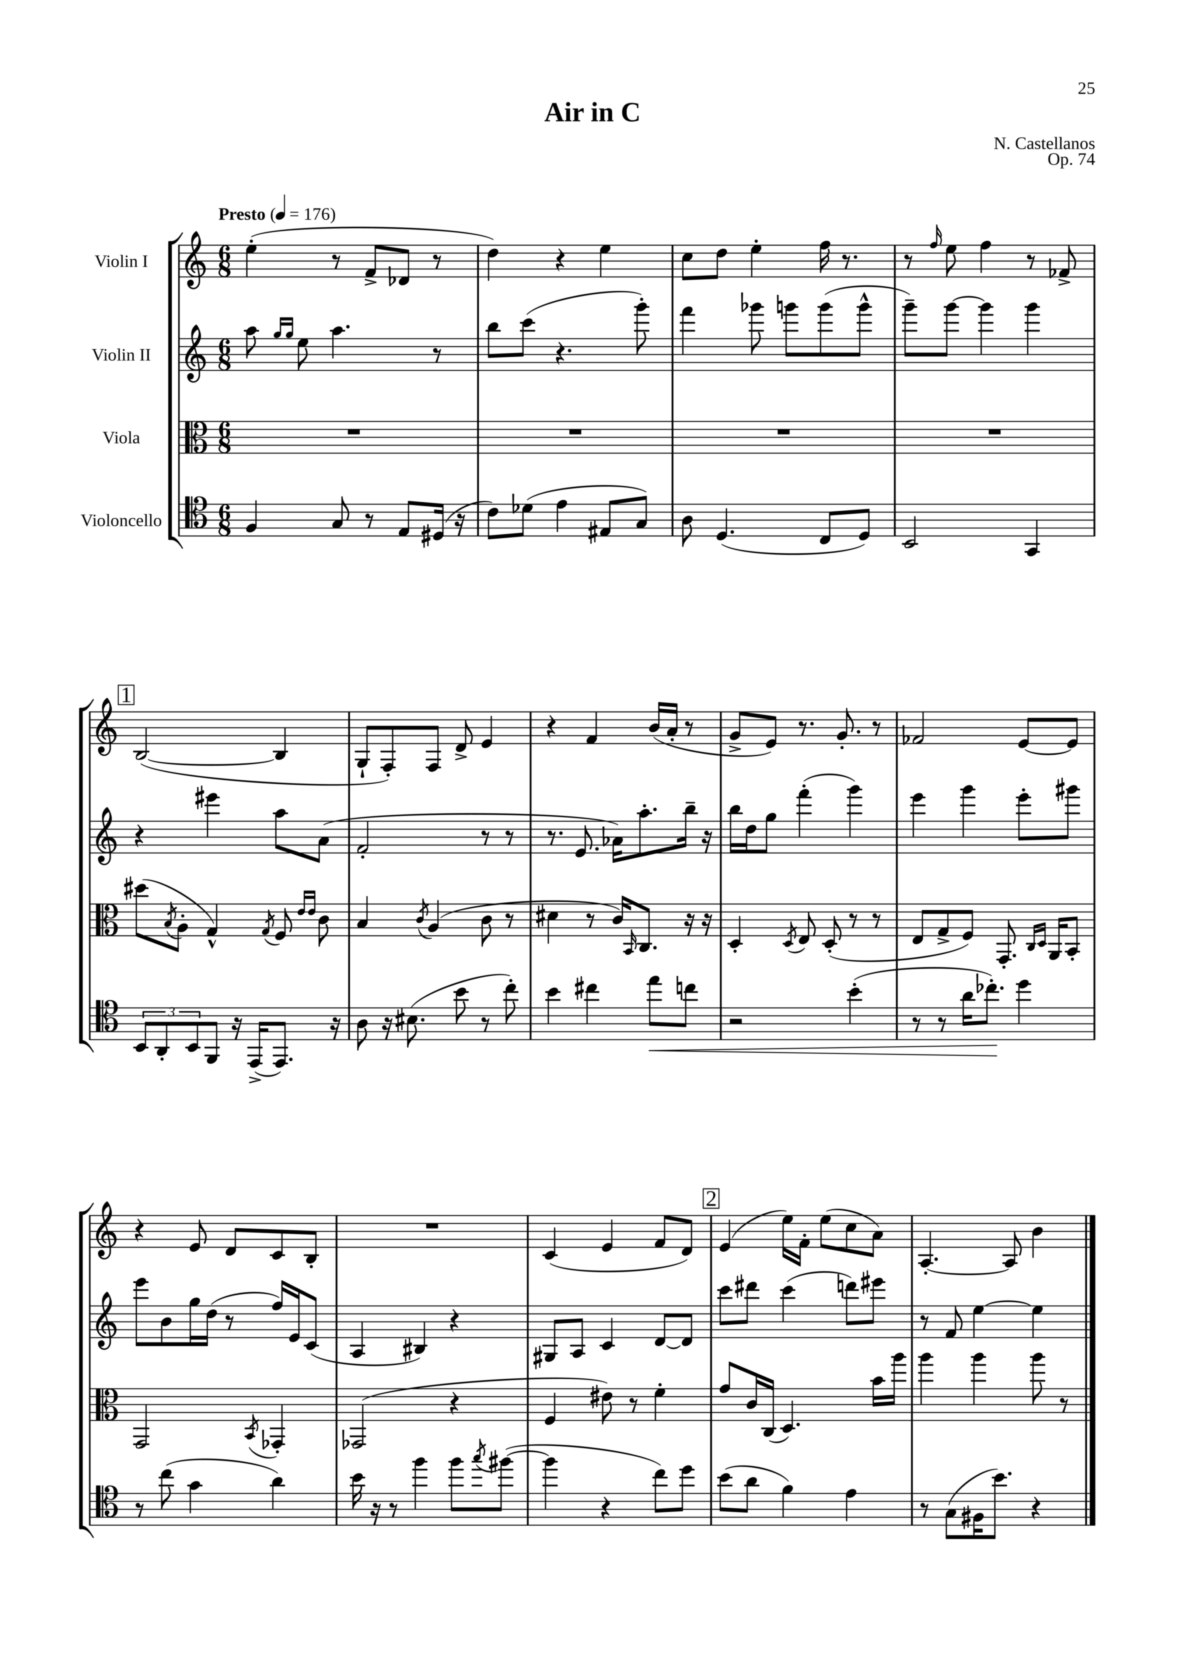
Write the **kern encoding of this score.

**kern	**dynam	**kern	**kern	**kern
*part4	*part4	*part3	*part2	*part1
*staff4	*staff4	*staff3	*staff2	*staff1
*I"Violoncello	*	*I"Viola	*I"Violin II	*I"Violin I
*clefC4	*	*clefC3	*clefG2	*clefG2
*k[]	*	*k[]	*k[]	*k[]
*M6/8	*	*M6/8	*M6/8	*M6/8
*MM176	*	*MM176	*MM176	*MM176
=1	=1	=1	=1	=1
!	!	!	!	!LO:TX:a:B:t=Presto
4F/	.	2.r	8aa\	(4ee'\
.	.	.	16qqgg/LL	.
.	.	.	16qqgg/JJ	.
.	.	.	8ee\	.
8G/	.	.	4.aa\	8r
8r	.	.	.	8f^/L
8E/L	.	.	.	8d-X/J
(16D#X/Jk	.	.	8r	8r
16r	.	.	.	.
=2	=2	=2	=2	=2
8c\L)	.	2.r	8bb\L	4dd\)
(8d-X\J	.	.	(8ccc\J	.
4e\	.	.	4.r	4r
8E#X/L	.	.	.	4ee\
8G/J)	.	.	8ggg'\)	.
=3	=3	=3	=3	=3
8A\	.	2.r	4fff\	8cc\L
(4.D/	.	.	.	8dd\J
.	.	.	8ggg-X\	4ee'\
.	.	.	8gggn\L	.
8C/L	.	.	(8ggg\	16ff\
.	.	.	.	8.r
8D/J)	.	.	8ggg^^\J	.
=4	=4	=4	=4	=4
2BB/	.	2.r	8ggg~\L)	8r
.	.	.	.	16qqff/
.	.	.	[8ggg\J	8ee\
.	.	.	4ggg\]	4ff\
4GG/	.	.	4ggg\	8r
.	.	.	.	8f-X^/
!!LO:LB:g=z
!!LO:REH:place=s1:t=1
=5	=5	=5	=5	=5
12BB/L	.	(8dd#X\L	4r	([2B/
12AA'/	.	.	.	.
.	.	8qB/	.	.
.	.	8A'\J	.	.
12BB/	.	.	.	.
8FF/J	.	4G^^/)	4eee#X\	.
16r	.	.	.	.
(16EE^/KL	.	.	.	.
.	.	8qG/	.	.
8.EE/J)	.	8F/	8aa\L	4B/]
.	.	16qqe/LL	.	.
.	.	16qqe/JJ	.	.
.	.	8c\	(8a\J	.
16r	.	.	.	.
=6	=6	=6	=6	=6
8A\	.	4B/	2f'/	8G`/L
16r	.	.	.	8F'/)
(8.B#X\	.	.	.	.
.	.	8qc/	.	.
.	.	(4A/	.	8F/J
8b\	.	.	.	8d^/
8r	.	8c\	8r	4e/
8cc'\)	.	8r	8r	.
=7	=7	=7	=7	=7
4b\	.	4d#X\	8.r	4r
.	.	.	8.e/	.
4cc#X\	.	8r	.	4f/
.	.	16c/KL)	16a-X\KL)	.
.	.	16qqBB/	.	.
.	.	8.C/J	8.aa'\	.
!	!LO:HP:b	!	!	!
8ee\L	<	.	.	(16b/LL
.	.	.	.	16a'/JJ
8ccn\J	.	16r	16bb~\Jk	8r
.	.	16r	16r	.
=8	=8	=8	=8	=8
2r	.	4D'/	16bb\LL	8g^/L
.	.	.	16dd\J	.
.	.	.	8gg\J	8e/J)
.	.	8qD/	.	.
.	.	8E/	(4fff'\	8.r
.	.	(8D'/	.	.
.	.	.	.	8.g'/
(4b'\	.	8r	4ggg\)	.
.	.	8r	.	8r
=9	=9	=9	=9	=9
8r	.	8E/L	4eee\	2f-X/
8r	.	8G^/	.	.
16a\KL	.	8F/J)	4ggg\	.
8.cc-X'\J)	.	.	.	.
.	.	8.GG'/	.	.
4dd\	[	.	8eee'\L	[8e/L
.	.	16qqC/LL	.	.
.	.	16qqD/JJ	.	.
.	.	16AA/KL	.	.
.	.	8BB'/J	8ggg#X\J	8e/J]
!!LO:LB:g=z
=10	=10	=10	=10	=10
8r	.	2GG/	8eee\L	4r
(8cc\	.	.	8b\	.
4g\	.	.	16gg\L	8e/
.	.	.	(16dd\JJ	.
.	.	.	8r	8d/L
.	.	8qBB/	.	.
4a\)	.	4GG-X'/	16ff/LL)	8c/
.	.	.	16e/J	.
.	.	.	(8c/J	8B'/J
=11	=11	=11	=11	=11
16b\	.	(2GG-X/	4A/	2.r
16r	.	.	.	.
8r	.	.	.	.
4ff\	.	.	4B#X/)	.
8ff\L	.	4r	4r	.
8qgg/	.	.	.	.
([8ff#X\J	.	.	.	.
=12	=12	=12	=12	=12
4ff#\]	.	4F/	8G#X/L	(4c/
.	.	.	8A/J	.
4r	.	8e#X\)	4c/	4e/
.	.	8r	.	.
8cc\L)	.	4f'\	[8d/L	8f/L
8dd\J	.	.	8d/J]	8d/J)
!!LO:REH:place=s1:t=2
=13	=13	=13	=13	=13
(8b\L	.	8g/L	8ccc\L	(4e/
8a\J	.	16c/L	8ddd#X\J	.
.	.	(16C/JJ	.	.
4f\)	.	4.D/)	(4ccc\	16ee\LL)
.	.	.	.	16f'\JJ
.	.	.	.	(8ee\L
4e\	.	.	8dddn\L)	8cc\
.	.	16b\LL	8eee#X\J	8a\J)
.	.	16aa\JJ	.	.
=14	=14	=14	=14	=14
8r	.	4aa\	8r	[4.A'/
(8G\L	.	.	8f/	.
16F#X\K	.	4aa\	[4ee\	.
8.b\J)	.	.	.	.
.	.	.	.	8A/]
4r	.	8aa\	4ee\]	4b\
.	.	8r	.	.
==	==	==	==	==
*-	*-	*-	*-	*-
